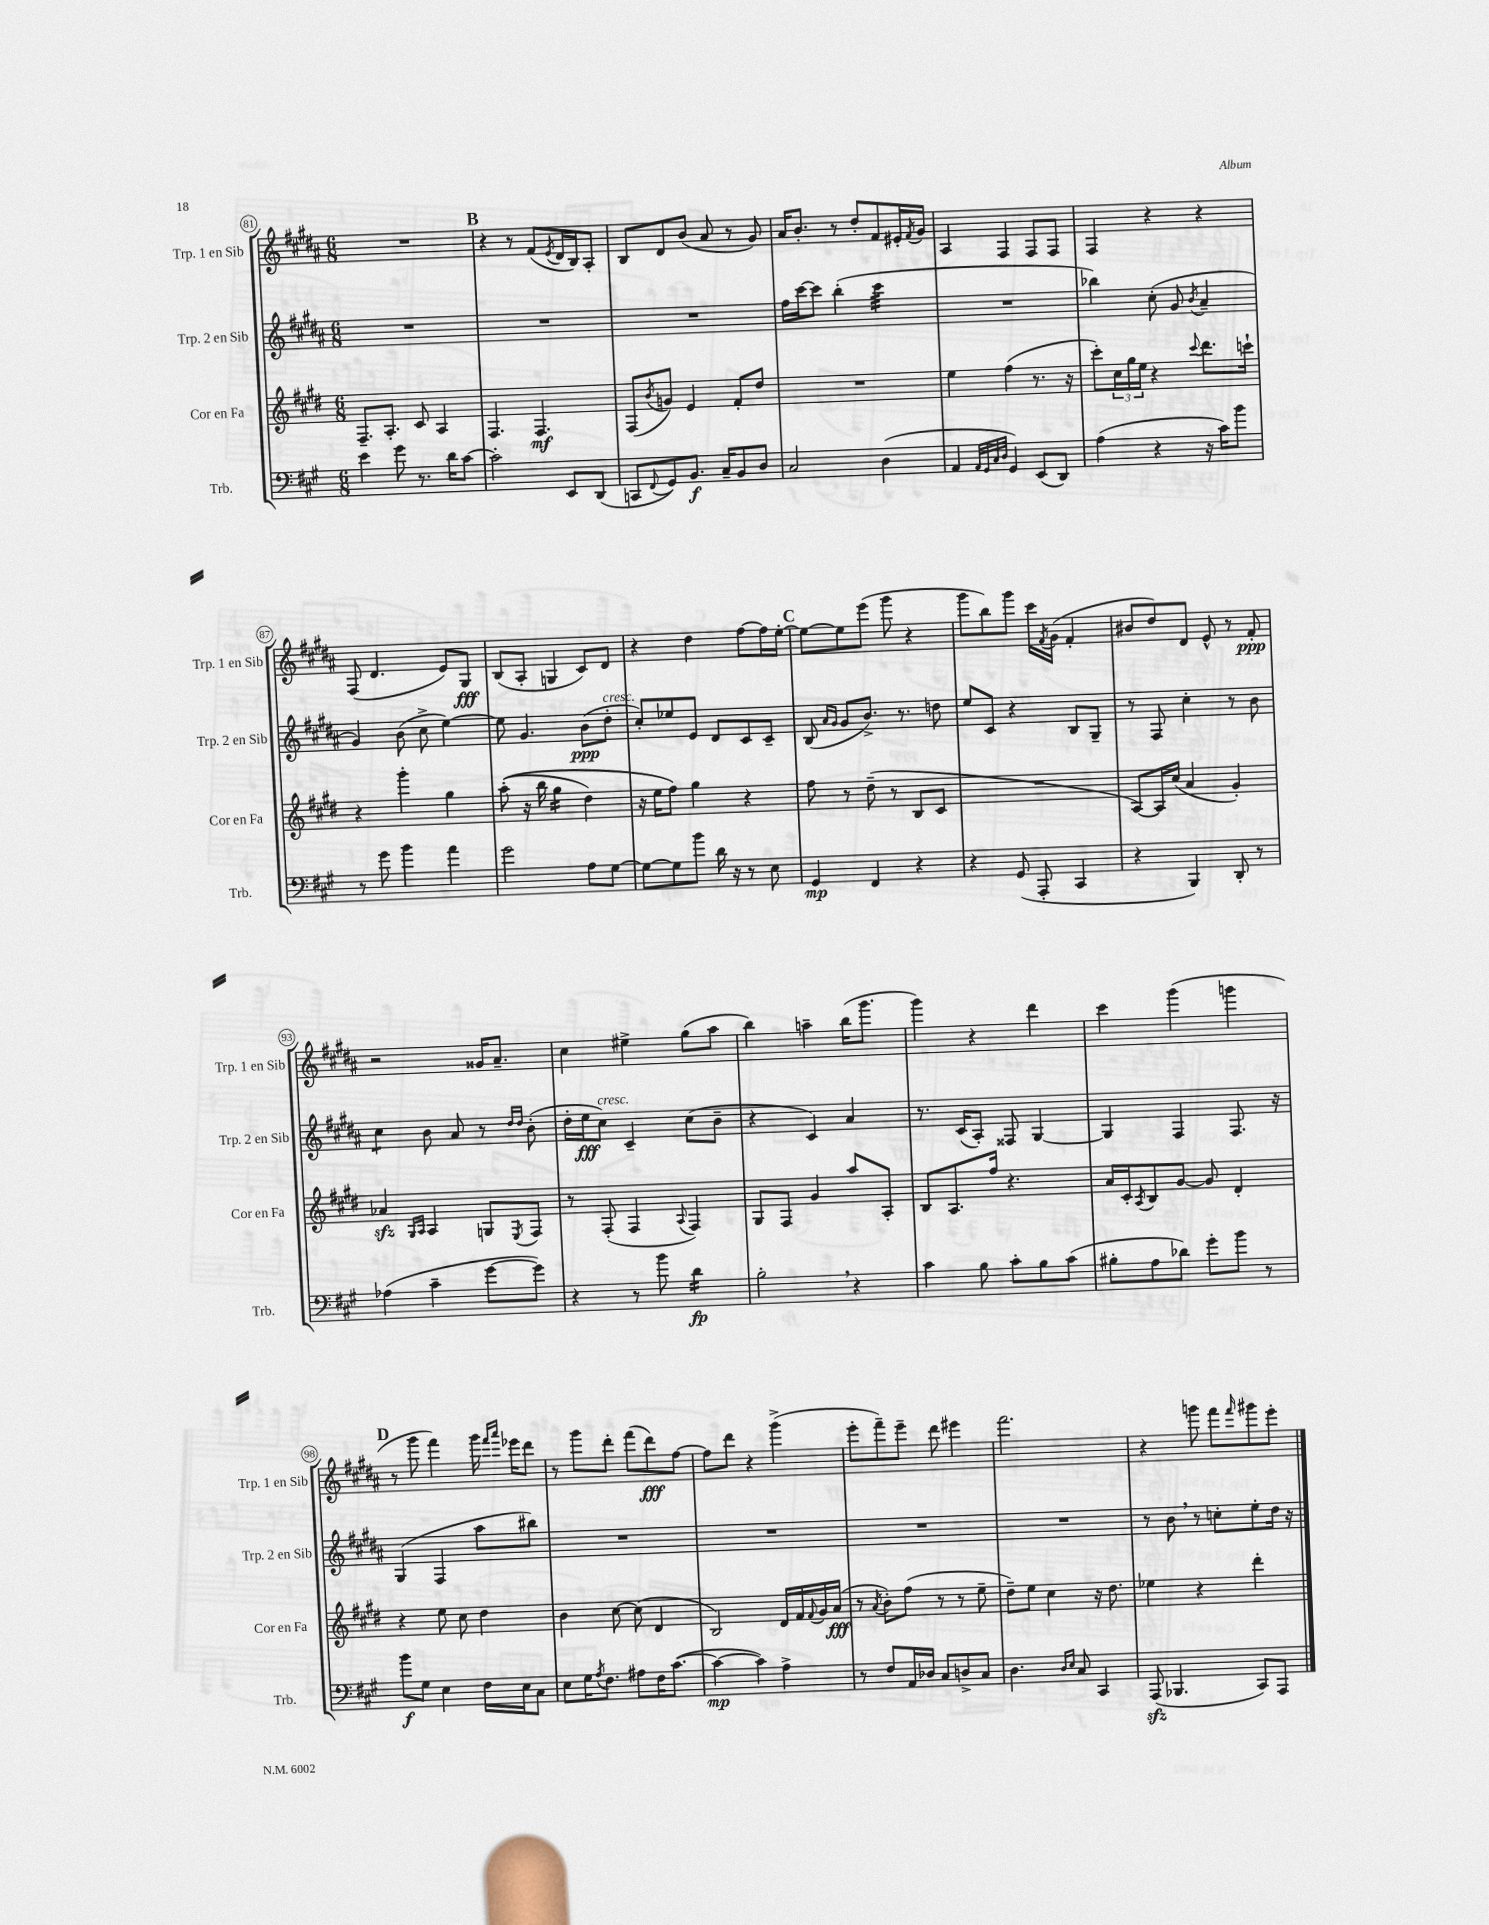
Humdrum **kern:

**kern	**kern	**kern	**kern
*staff4	*staff3	*staff2	*staff1
*clefF4	*clefG2	*clefG2	*clefG2
*k[f#c#g#]	*k[f#c#g#d#]	*k[f#c#g#d#a#]	*k[f#c#g#d#a#]
*M6/8	*M6/8	*M6/8	*M6/8
4e\	8.F#~/L	2.r	2.r
.	8.A'/J	.	.
8g#\	.	.	.
8.r	8c#/	.	.
.	4A/	.	.
16d\LK	.	.	.
[8c#\J	.	.	.
=	=	=	=
2c#'\]	4.F#/	2.r	4r
.	.	.	8r
.	4.F#/	.	(8f#/L
.	.	.	8qe/
8EE/L	.	.	16d#/L
.	.	.	16B/J)
(8DD/J	.	.	8A#'/J
=	=	=	=
8CC/L	(8F#/L	2.r	8B/L
8qqFF#/	8qb/	.	.
8GG#/)	8g/J)	.	8d#/
8.BB/J	4e/	.	(8b/J
.	.	.	8a#/
16C#~/LK	.	.	.
8BB/	8f#'/L	.	8r
8D/J	8dd#/J	.	8g#/)
=	=	=	=
2C#/	2.r	16ff#\LL	16a#/LK
.	.	[16ccc#\J	8.b'/J
.	.	8ccc#\]J	.
.	.	(4bb'\	8r
.	.	.	8dd#'/L
(4D\	.	4ccc#\	8f#/
.	.	.	16e#'/L
.	.	.	8qf#/
.	.	.	16g#/JJ
=	=	=	=
4AA/	4ee\	2.r	4A#/
32qqAA/LLL	.	.	.
32qqGG#/	.	.	.
32qqC#/	.	.	.
32qqD/JJJ	.	.	.
4GG#/)	(4ff#\	.	4F#/
(8EE/L	8.r	.	8F#/L
8DD/J)	.	.	8F#/J
.	16r	.	.
=	=	=	=
(4A\	8ccc#'\L)	4bb-\)	4F#/
.	24cc#\L	.	.
.	24gg#\	.	.
.	24ee\JJ	.	.
4r	4r	(8cc#'\	4r
.	.	8g#/	.
.	8qqccc#/	8qb/	.
16r	8.ddd#\L	4a#~/	4r
16c#\LK)	.	.	.
8b\J	.	.	.
.	16ccc`\Jk	.	.
=	=	=	=
8r	4r	4g#/)	(8F#/
8g#\	.	.	4.d#/
4b\	4ggg#'\	(8b\	.
.	.	8cc#^\	.
4a\	4gg#\	[4ee\)	8e/L)
.	.	.	8G#/J
=	=	=	=
2g#\	&((8aa'\	8ee\]	(8B/L
.	16r	4.g#/	8A#'/J
.	16bb\	.	.
.	4gg#\	.	4G/
8A\L	4dd#\)	(8b\L	8c#/L)
[8G#\J	.	8dd#'\J	8d#/J
=	=	=	=
8G#\_L	16r	8cc#'/L)	4r
.	16ee\LK	.	.
8G#\]	8ff#\J&)	8ee-/	.
8b\J	4gg#\	8e/J	4dd#\
16d\	.	8d#/L	.
16r	.	.	.
8r	4r	8c#/	[8ff#\L
8E\	.	8c#~/J	16ff#\]L
.	.	.	[16ee'\JJ
=	=	=	=
4GG#/	8ff#\	(8B/	8ee\_L
.	.	16qqa#/LL	.
.	.	16qqg#/JJ	.
.	8r	8g#/L	8ee\]
4FF#/	(8dd#~\	8.b^/J)	(8eee\J
.	8r	.	8ggg#\
.	.	8.r	.
4r	8B/L	.	4r
.	8c#/J	8dd\	.
=	=	=	=
4r	2.r	8ee/L	8ggg#\L
.	.	8c#/J	8bb\)
(8GG#/	.	4r	8ggg#\J
8AAA'/	.	.	16ccc#\LL
.	.	.	8qf#/
.	.	.	(16g#\JJ
4CC#/	.	8B/L	4f#'/
.	.	8G#~/J	.
=	=	=	=
4r	[8A/L)	8r	8b#/L
.	16A/]L	8F#/	8dd#/)
.	(16cc#/JJ	.	.
4BBB/)	4a/	4cc#'\	8d#/J
.	.	.	8e^^/
8DD'/	4g#'/)	8r	8r
8r	.	8b\	8f#'/
=	=	=	=
(4A-\	4a-/	4cc#\	2r
.	16qqG#/LL	.	.
.	16qqA/JJ	.	.
4c#~\	4A/	8b\	.
.	.	8a#/	.
[8g#\L	8G/L	8r	16g##/LK
.	.	.	8.a#~/J
.	.	16qqdd#/LL	.
.	8qE/	16qqdd#/JJ	.
8g#\]J)	8F#/J	(8b'\	.
=	=	=	=
4r	8r	16dd#'\LL	4cc#\
.	.	16ee\J	.
.	(8F#'/	8cc#\J)	.
8r	4F#/	4c#~/	4ee#^\
8b\	.	.	.
.	8qqA/	.	.
4d\	4F#/)	(8cc#\L	(8gg#\L
.	.	8b~\J	8aa#\J
=	=	=	=
2B'\	8G#/L	4r	4bb\)
.	8F#/J	.	.
.	4g#/	4c#/)	4aa~\
4r	8aa/L	4a#/	(16bb\LK
.	.	.	8.ggg#\J
.	8A'/J	.	.
=	=	=	=
4c#\	8B/L	8.r	4ggg#\)
.	8.A/	.	.
.	.	(16c#/LK	.
8B\	.	8A#'/J)	4r
.	16ff#/Jk	.	.
8c#'\L	4.r	8F##/	.
8B\	.	[4G#/	4ddd#\
(8c#\J	.	.	.
=	=	=	=
8B#'\L	16a/LL	4G#/]	4ccc#\
.	16c#'/J	.	.
.	8qA/	.	.
8A\	8B/	.	.
8d-\J)	[8g#/J	4F#/	(4ggg#\
8g#'\L	8g#/]	.	.
8b\J	4d#'/	8.F#/	4ggg\
8r	.	.	.
.	.	16r	.
=	=	=	=
8b\L	4r	(4G#/	8r
8G#\J	.	.	8ggg#\
4E\	8ee\	4F#/	4fff#\)
.	8cc#\	.	.
16F#\LL	4dd#\	8aa#\L	16ggg#\
.	.	.	16qqfff#/LL
.	.	.	16qqaaa#/JJ
16E\J	.	.	16eee-\LK
8C#\J	.	8bb#\J)	8ddd#\J
=	=	=	=
8E\L	4b\	2.r	8r
16G#\K	.	.	8ggg#\L
8qA/	.	.	.
8.F#\J	.	.	.
.	[8cc#\	.	8ddd#'\J
8A#\L	(8cc#\]	.	(8fff#\L
16F#\K	4d#/	.	8ddd#\)
([8.c#\J	.	.	.
.	.	.	[8ff#\J
=	=	=	=
4c#\_	2B/)	2.r	8ff#\]L
.	.	.	8ddd#\J
4c#\])	.	.	4r
4A^\	16d#/LL	.	(4ggg#^\
.	16f#/	.	.
.	8qqf#/	.	.
.	16g#/	.	.
.	(16a/JJ	.	.
=	=	=	=
8r	8r	2.r	8eee'\L
.	8qa/	.	.
8F#/L	8b'\L)	.	8fff#~\)
16AA/L	(8ff#\J	.	8eee~\J
16D-/JJ	.	.	.
8C#/L	8r	.	8ddd#\
8D^/	8r	.	4eee#\
8C#/J	8ee~\	.	.
=	=	=	=
4.D\	8dd#~\L)	2.r	2.fff#\
.	8ee\J	.	.
.	4cc#\	.	.
16qqD/LL	.	.	.
16qqE/JJ	.	.	.
8C#/	.	.	.
4CC#/	16r	.	.
.	8.dd#\	.	.
=	=	=	=
(8AAA/	4ee-\	8r	4r
4.BBB-/	.	8b\	.
.	4r	8r	8ggg\
.	.	8cc'\L	8fff#\L
.	.	.	16qqfff#/
8CC#/L)	4ddd#'\	8ee'\	8ggg#\
8AAA/J	.	16dd#\Jk	8eee'\J
.	.	16r	.
==	==	==	==
*-	*-	*-	*-
